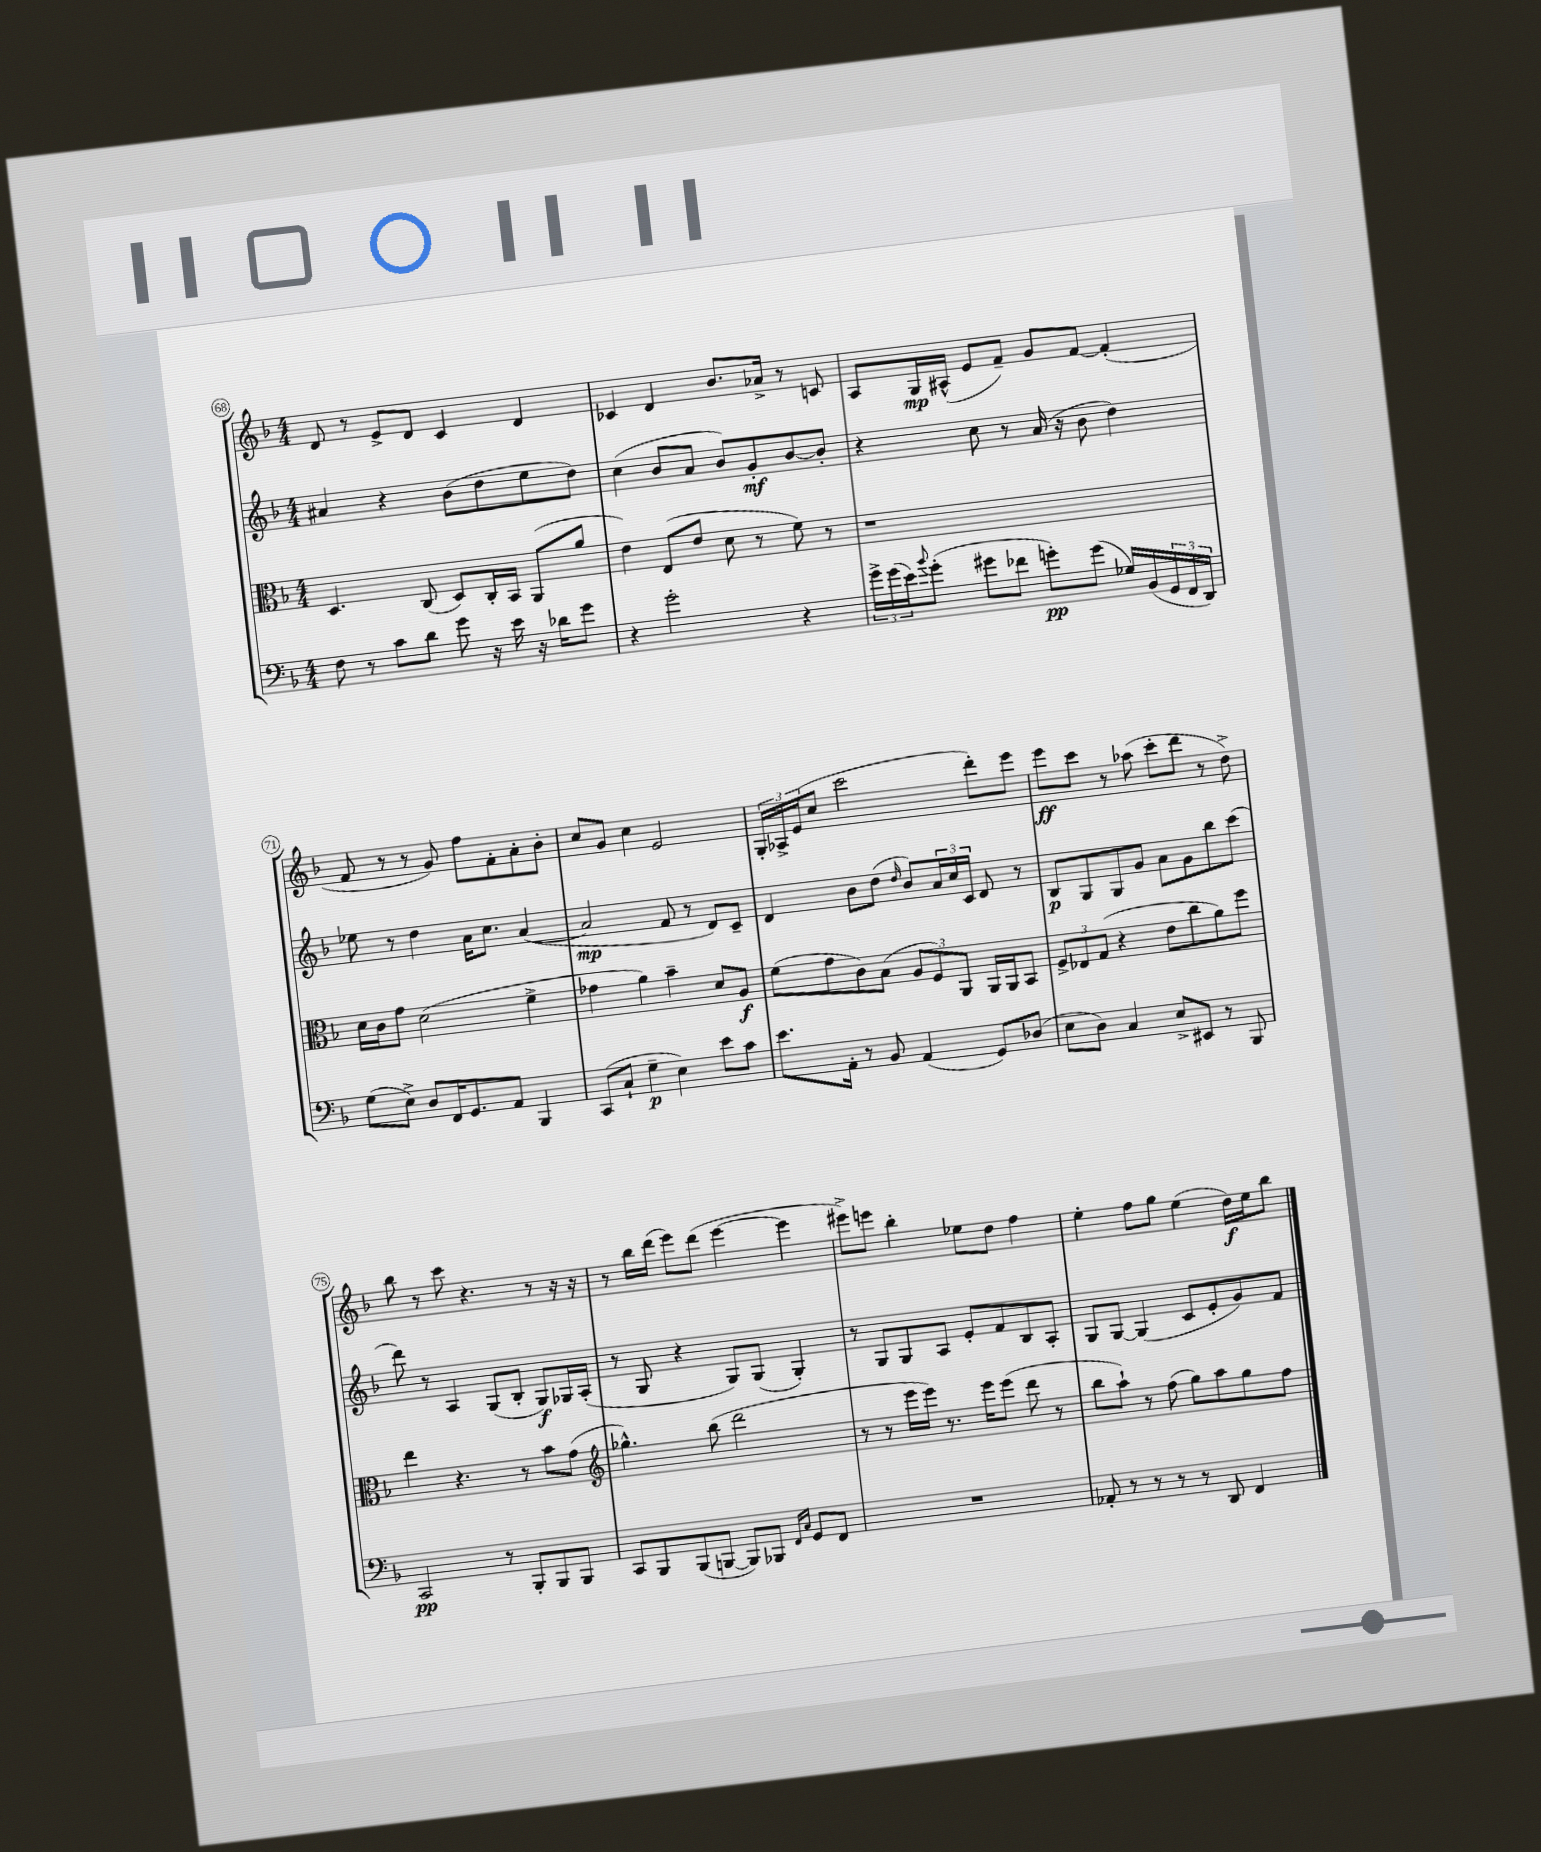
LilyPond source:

<<
\new StaffGroup <<
\new Staff = "s0" {
    \clef treble \key f \major \numericTimeSignature \time 4/4
    d'8 r8 e'8-> d'8 c'4 d'4 |
    ces'4 d'4 bes'8. aes'16-> r8 c'8 |
    a8 g16\mp ais16-^( e'8 f'8--) g'8 f'8~ f'4-.( |
    f'8 r8 r8 g'8) f''8 f'8-. a'8-. bes'8-. |
    c''8 g'8 c''4 e'2 |
    \tuplet 3/2 { g16-. aes16-> e'16( } c''8 c'''2 d'''8-.) e'''8 |
    e'''8\ff c'''8 r8 aes''8( c'''8-. d'''8 r8 d''8->) |
    bes''8 r8 c'''8 r4. r8 r16 r16 |
    r8 bes''16 d'''16( e'''8) d'''8( e'''4~ e'''4 |
    eis'''8->) e'''8 bes''4-. ees''8 d''8 f''4 |
    e''4-. f''8 g''8 e''4( d''16\f) e''16 bes''8 \bar "|." |
}
\new Staff = "s1" {
    \clef treble \key f \major \numericTimeSignature \time 4/4
    ais'4 r4 bes'8( d''8 e''8 d''8) |
    c''4( bes'8 a'8 bes'8) g'8-.\mf bes'8~ bes'8-. |
    r4 c''8 r8 a'16( r16 bes'8 d''4) |
    ees''8 r8 d''4 a'16 c''8. a'4~( |
    a'2\mp f'8 r8 d'8) c'8-- |
    d'4 bes'8 d''8( \grace { d''16 } bes'8) \tuplet 3/2 { a'16 c''16 c'16 } d'8 r8 |
    bes8\p g8 g8 g'8 a'8 g'8 bes''8 c'''8( |
    d'''8) r8 a4 g8( bes8-. g8\f) ges16 a16-.( |
    r8 g8 r4 g8) g8( g4-.) |
    r8 g8 g8 a8 e'8-. f'8 bes8 a8-. |
    g8 g8~ g4( c'8 e'8-. g'8) f'8 \bar "|." |
}
\new Staff = "s2" {
    \clef alto \key f \major \numericTimeSignature \time 4/4
    d4. c8( d8) c16-. bes,16 a,8( a'8 |
    e'4) e8( e'8 d'8 r8 f'8) r8 |
    r1 |
    d'16 c'16 g'8 d'2( f'4-> |
    ges'4 a'4) bes'4-- d'8 a8\f |
    f'8( g'8 c'8) bes8( \tuplet 3/2 { a8 f8) a,8 } a,16 a,16 bes,8 |
    \tuplet 3/2 { f8-> ees8 g8( } r4 e'8 c''8 a'8) f''8 |
    e''4 r4. r8 bes'8 g'8( |
    \clef treble ges''4.-^) bes''8( d'''2 |
    r8 r8 e'''16 e'''16) r8. e'''16 e'''8( d'''8 r8 |
    bes''8 a''8-!) r8 f''8( g''8) a''8 g''8 f''8 \bar "|." |
}
\new Staff = "s3" {
    \clef bass \key f \major \numericTimeSignature \time 4/4
    f8 r8 c'8 d'8 g'8 r16 e'16 r16 des'16 g'8 |
    r4 g'2-. r4 |
    \tuplet 3/2 { g'16-> g'16( e'16) } \appoggiatura { bes'8 } g'8-.( gis'8 fes'8 g'8-.\pp) g'8( ges16) bes,16( \tuplet 3/2 { g,16 f,16 d,16) } |
    g8( e8->) d8 f,16 g,8. a,8 bes,,4 |
    c,8( c8-! g4--\p e4) e'8 c'8 |
    e'8. a,16-. r8 bes,8 a,4( g,8) des8( |
    e8 d8) c4 e8-> eis,8 r8 bes,,8 |
    c,2\pp r8 bes,,8-. bes,,8 bes,,8 |
    c,8 bes,,8 bes,,8( b,,8~ b,,8) bes,,8 \grace { f,16 c16 } g,8 f,8 |
    R1 |
    aes,8-. r8 r8 r8 r8 d,8 f,4 \bar "|." |
}
>>
>>
\layout { \context { \Score currentBarNumber = #68 \override BarNumber.stencil = #(make-stencil-circler 0.1 0.3 ly:text-interface::print) } }
